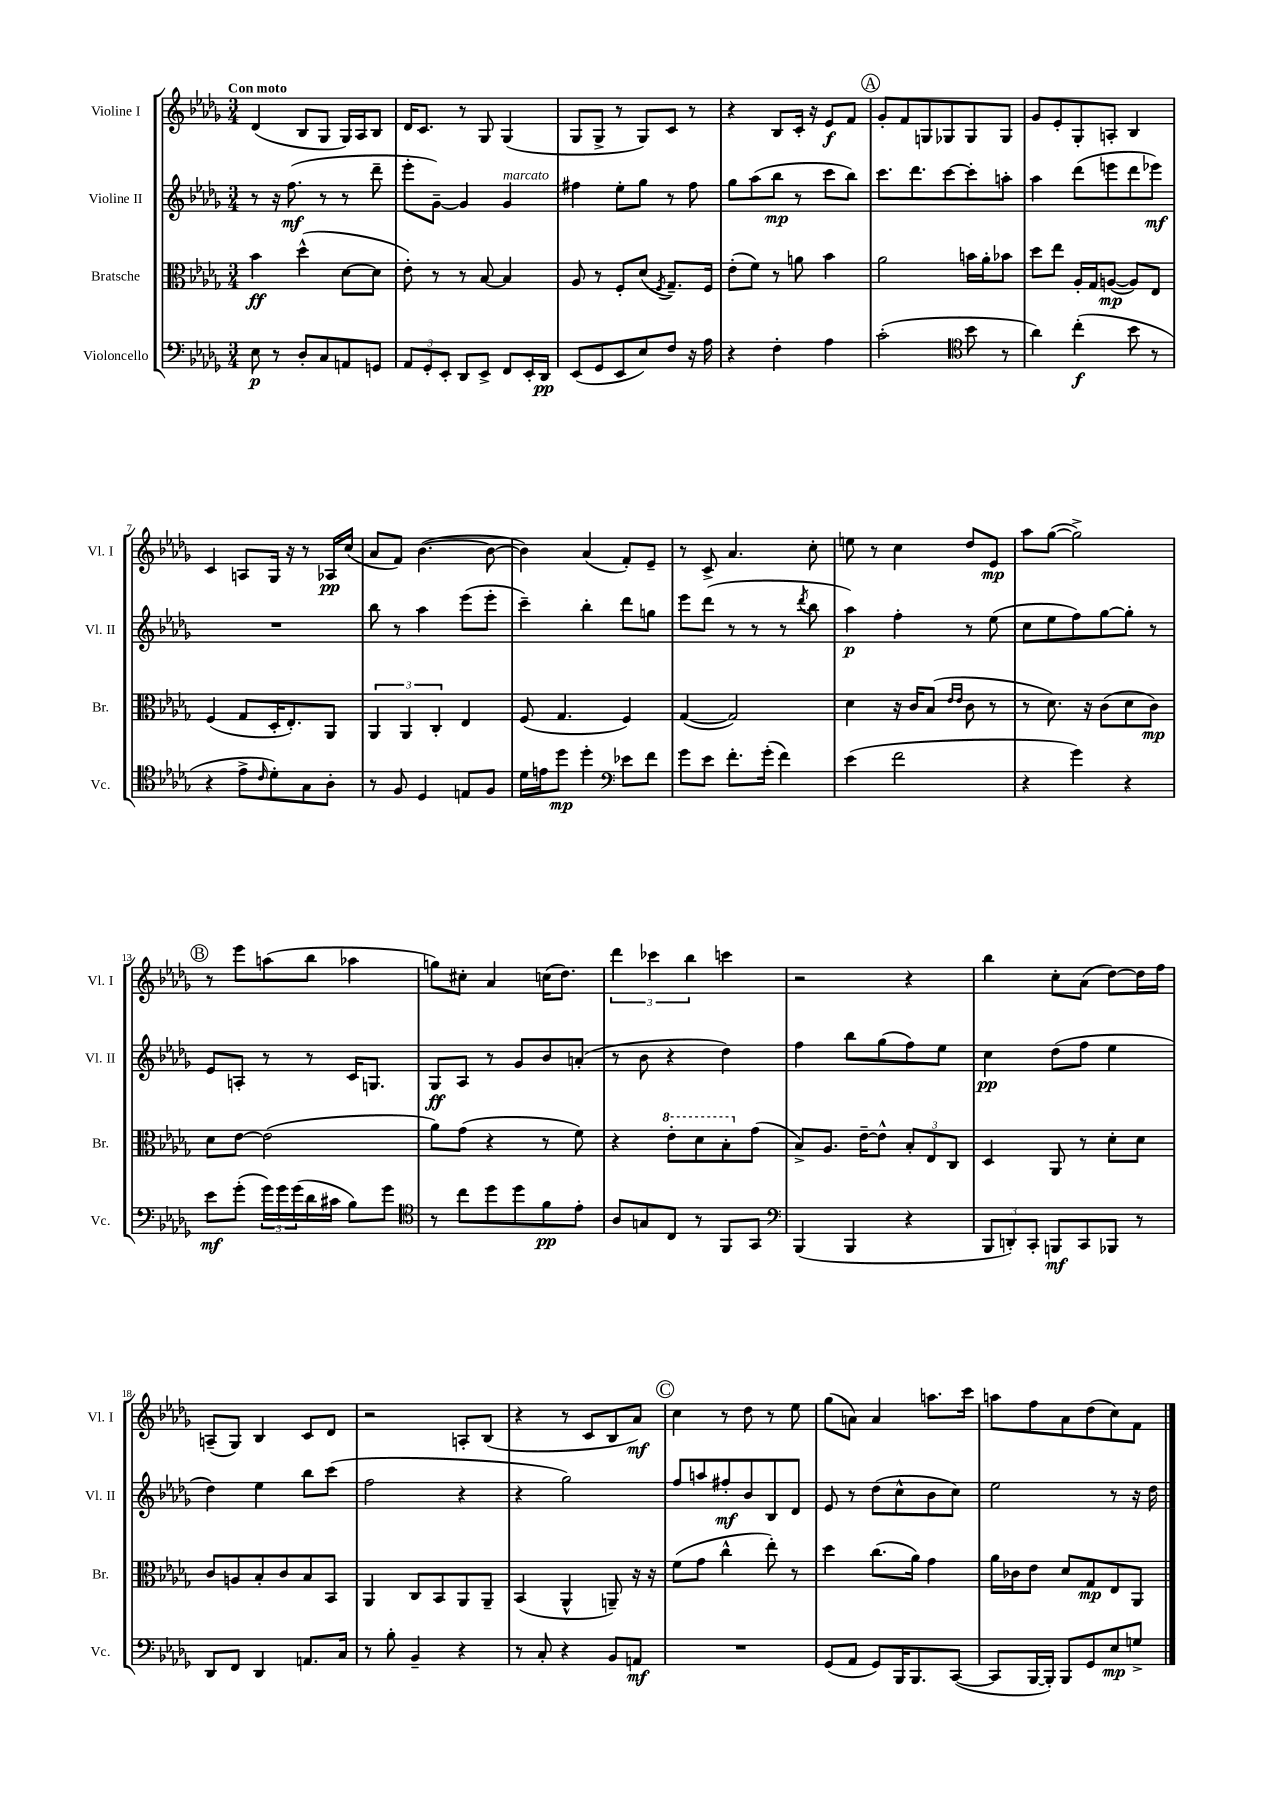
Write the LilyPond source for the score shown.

<<
\new StaffGroup <<
\new Staff = "s0" \with { instrumentName = "Violine I" shortInstrumentName = "Vl. I" } {
    \clef treble \key des \major \numericTimeSignature \time 3/4 \tempo "Con moto"
    des'4( bes8 ges8 ges16) aes16 bes8 |
    des'16 c'8. r8 ges8 ges4( |
    ges8 ges8-> r8 ges8) c'8 r8 |
    r4 bes8 c'16-. r16 ees'8\f f'8 |
    \mark \markup { \circle "A" } ges'8-. f'8 g8 ges8 ges8 ges8 |
    ges'8 ees'8-. ges8-. a8-. bes4 |
    c'4 a8 ges16 r16 r8 aes16\pp c''16( |
    aes'8 f'8) bes'4.~( bes'8~ |
    bes'4) aes'4( f'8-.) ees'8-- |
    r8 c'8-> aes'4. c''8-. |
    e''8 r8 c''4 des''8 ees'8\mp |
    aes''8 ges''8~( ges''2->) |
    \mark \markup { \circle "B" } r8 ees'''8 a''8( bes''8 aes''4 |
    g''8) cis''8-. aes'4 c''16( des''8.) |
    \tuplet 3/2 { des'''4 ces'''4 bes''4 } c'''4 |
    r2 r4 |
    bes''4 c''8-. aes'8( des''8~) des''16 f''16 |
    a8--( ges8) bes4 c'8 des'8 |
    r2 a8-. bes8( |
    r4 r8 c'8 bes8 aes'8\mf) |
    \mark \markup { \circle "C" } c''4 r8 des''8 r8 ees''8 |
    ges''8( a'8) a'4 a''8. c'''16 |
    a''8 f''8 aes'8 des''8( c''8) f'8 \bar "|." |
}
\new Staff = "s1" \with { instrumentName = "Violine II" shortInstrumentName = "Vl. II" } {
    \clef treble \key des \major \numericTimeSignature \time 3/4
    r8 r16 f''8.\mf( r8 r8 des'''8-- |
    ees'''8-. ges'8~--) ges'4 ges'4^\markup { \italic "marcato" } |
    fis''4 ees''8-. ges''8 r8 fis''8 |
    ges''8 aes''8( bes''8\mp r8 c'''8 bes''8) |
    \mark \markup { \circle "A" } c'''8. des'''8. c'''8~ c'''8-. a''8-. |
    aes''4 des'''8( e'''8 des'''8 ees'''8\mf) |
    R2. |
    bes''8 r8 aes''4 ees'''8( ees'''8-. |
    c'''4--) bes''4-. des'''8 g''8 |
    ees'''8 des'''8( r8 r8 r8 \acciaccatura { des'''8 } bes''8 |
    aes''4\p) f''4-. r8 ees''8( |
    c''8 ees''8 f''8) ges''8~ ges''8-. r8 |
    \mark \markup { \circle "B" } ees'8 a8-. r8 r8 c'16 g8. |
    ges8\ff aes8 r8 ges'8 bes'8 a'8-.( |
    r8 bes'8 r4 des''4) |
    f''4 bes''8 ges''8( f''8) ees''8 |
    c''4\pp des''8( f''8 ees''4 |
    des''4) ees''4 bes''8 c'''8( |
    f''2 r4 |
    r4 ges''2) |
    \mark \markup { \circle "C" } f''8 a''8 fis''8-.\mf bes'8 bes8 des'8 |
    ees'8 r8 des''8( c''8-^ bes'8 c''8) |
    ees''2 r8 r16 des''16 \bar "|." |
}
\new Staff = "s2" \with { instrumentName = "Bratsche" shortInstrumentName = "Br." } {
    \clef alto \key des \major \numericTimeSignature \time 3/4
    bes'4\ff des''4-^( des'8~ des'8 |
    ees'8-.) r8 r8 bes8~ bes4 |
    aes8 r8 f8-. des'8( \acciaccatura { f8 } ges8.--) f16 |
    ees'8-.( f'8) r8 a'8 bes'4 |
    \mark \markup { \circle "A" } aes'2 b'16 aes'16-. bes'8 |
    des''8 ees''8 aes16-. ges16 a8~\mp( a8) ees8 |
    f4( ges8 des16-. ees8.-.) aes,8 |
    \tuplet 3/2 { aes,4 aes,4 c4-. } ees4 |
    f8( ges4. f4) |
    ges4~( ges2) |
    des'4 r16 c'16 bes8( \grace { ees'16 ees'16 } c'8 r8 |
    r8 des'8.) r16 c'8( des'8 c'8\mp) |
    \mark \markup { \circle "B" } des'8 ees'8~ ees'2( |
    aes'8) ges'8( r4 r8 f'8) |
    r4 \ottava #1 ees''8-. des''8 bes'8-. \ottava #0 ges'8( |
    bes8->) aes8. ees'16~-- ees'8-^ \tuplet 3/2 { bes8-. ees8 c8 } |
    des4 aes,8 r8 des'8-. des'8 |
    c'8 a8 bes8-. c'8 bes8 bes,8 |
    aes,4 c8 bes,8 aes,8 aes,8-- |
    bes,4( aes,4-^ a,8--) r16 r16 |
    \mark \markup { \circle "C" } f'8( ges'8 c''4-^ ees''8-.) r8 |
    des''4 c''8.( aes'16) ges'4 |
    aes'16 ces'16 ees'8 des'8 ges8\mp ees8 aes,8 \bar "|." |
}
\new Staff = "s3" \with { instrumentName = "Violoncello" shortInstrumentName = "Vc." } {
    \clef bass \key des \major \numericTimeSignature \time 3/4
    ees8\p r8 des8-. c8 a,8 g,8 |
    \tuplet 3/2 { aes,8 ges,8-. ees,8-. } des,8 ees,8-> f,8 ees,16-. des,16\pp |
    ees,8( ges,8 ees,8 ees8) f8 r16 aes16 |
    r4 f4-. aes4 |
    \mark \markup { \circle "A" } c'2-.( \clef tenor bes'8 r8 |
    aes'4) c''4-.\f( bes'8 r8 |
    r4 ees'8-> \grace { c'16 } des'8-.) ges8 aes8-. |
    r8 f8 des4 e8 f8 |
    des'16 e'16 des''8\mp des''4-. \clef bass ees'8 f'8 |
    ges'8 ees'8 f'8.-. ges'16-.( f'4) |
    ees'4( f'2 |
    r4 ges'4) r4 |
    \mark \markup { \circle "B" } ees'8\mf ges'8-.( \tuplet 3/2 { ges'16) ges'16 ges'16( } des'16 cis'16 bes8) ges'8 |
    \clef tenor r8 c''8 des''8 des''8 f'8\pp ees'8-. |
    aes8 g8 c8 r8 f,8 ges,8 |
    \clef bass bes,,4( bes,,4 r4 |
    \tuplet 3/2 { bes,,8 d,8-.) c,8-. } b,,8\mf c,8 bes,,8 r8 |
    des,8 f,8 des,4 a,8. c16 |
    r8 bes8-. bes,4-- r4 |
    r8 c8-. r4 bes,8 a,8\mf |
    \mark \markup { \circle "C" } R2. |
    ges,8( aes,8 ges,8) bes,,16 bes,,8. c,8~( |
    c,8 bes,,16~ bes,,16-.) bes,,8 ges,8 ees8\mp g8-> \bar "|." |
}
>>
>>
